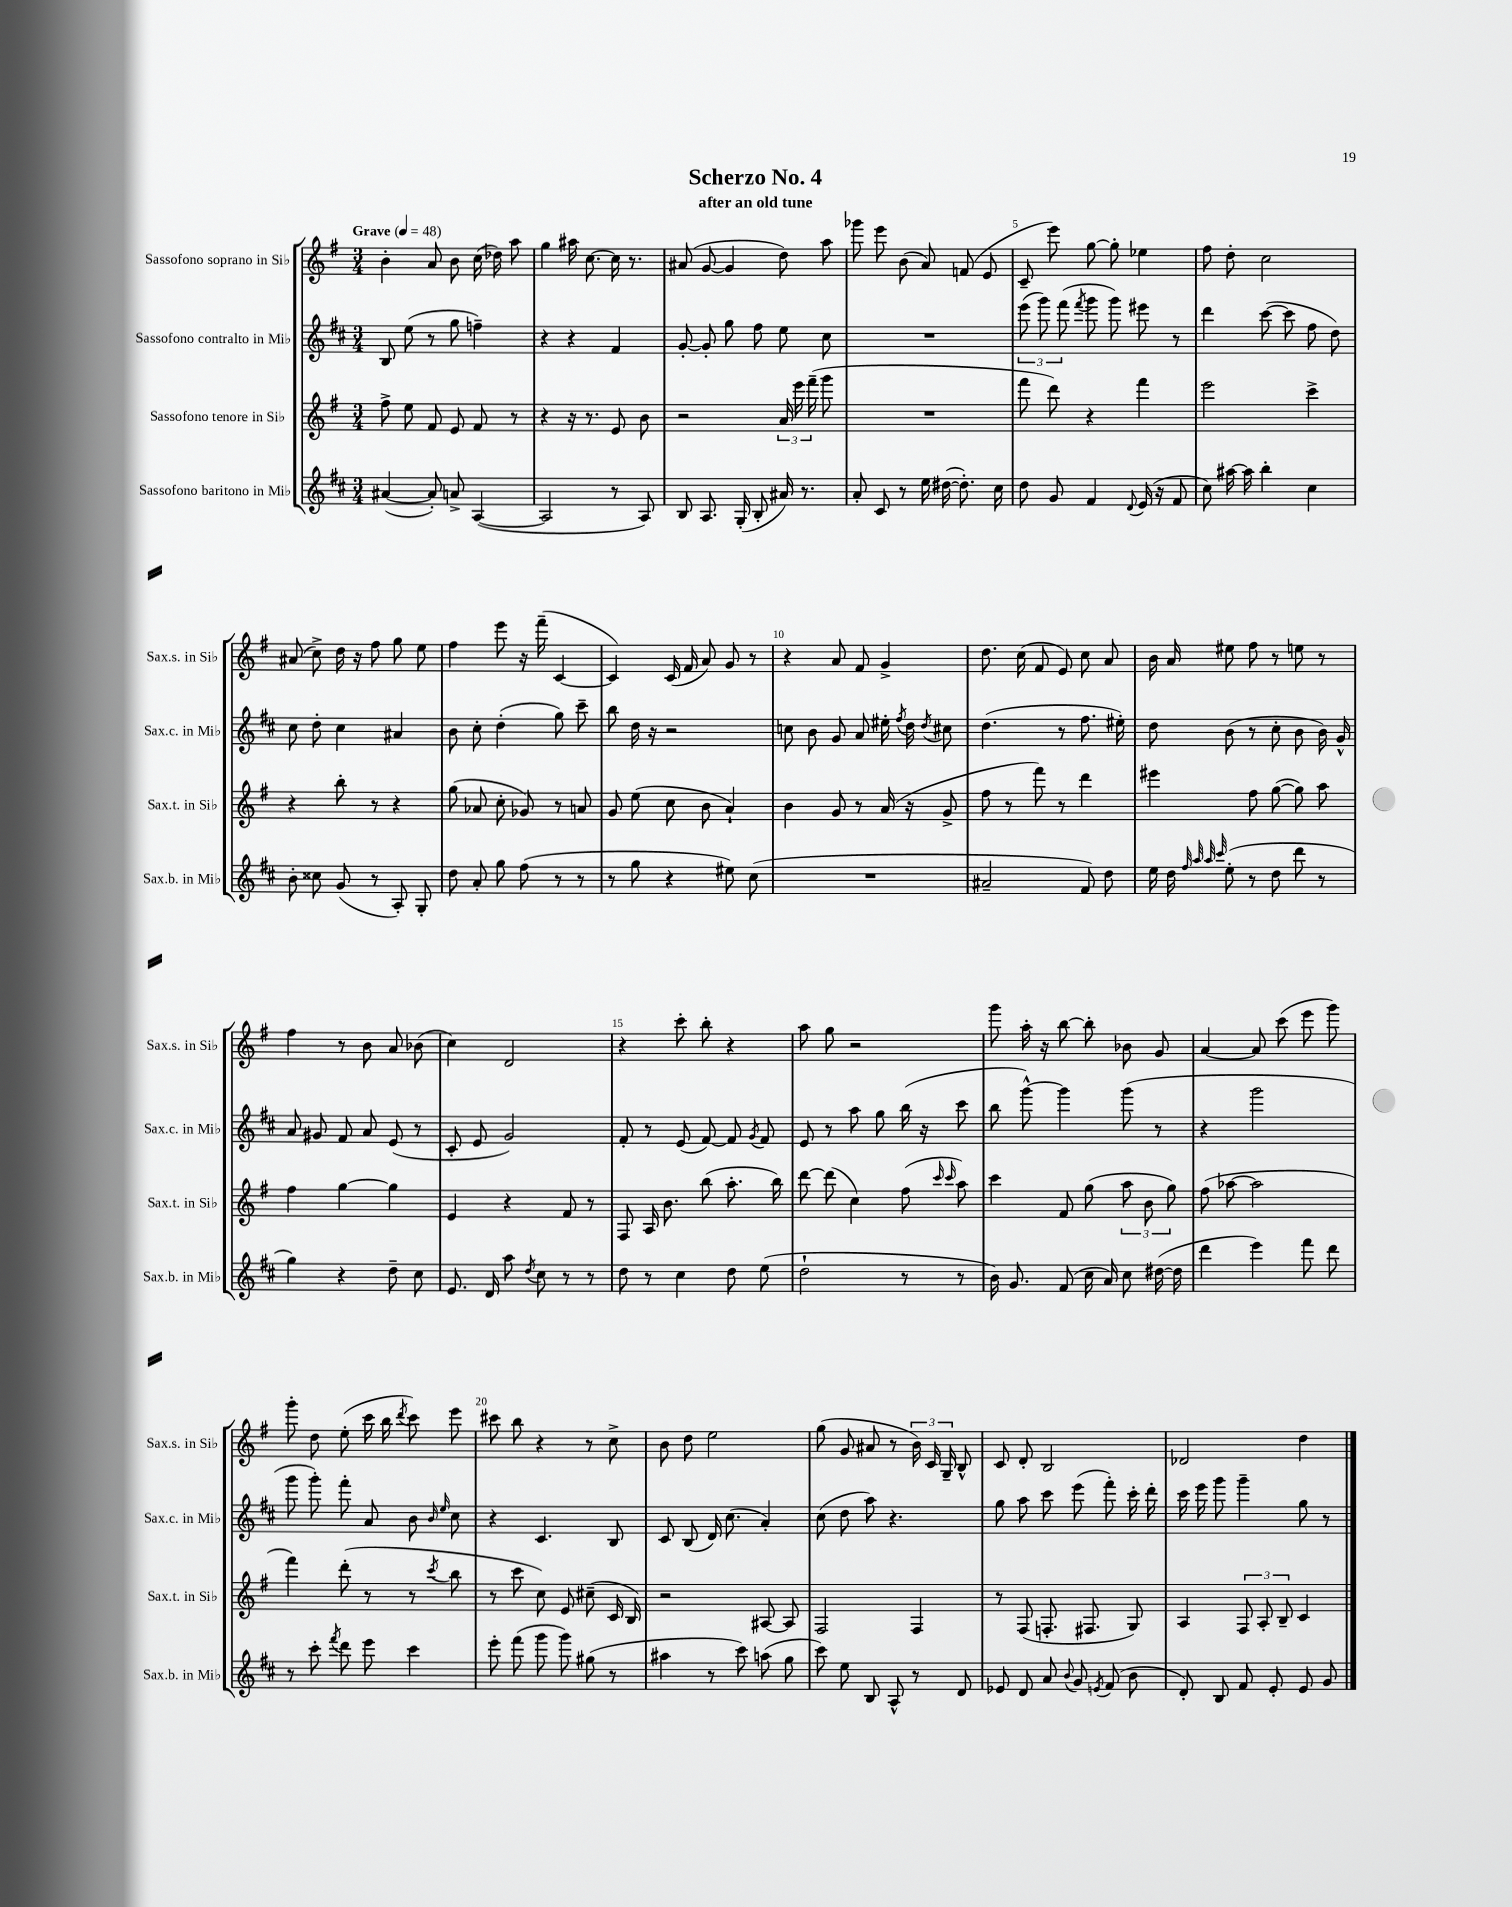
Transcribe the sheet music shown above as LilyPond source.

\header { title = "Scherzo No. 4" subtitle = "after an old tune" }
<<
\new StaffGroup <<
\new Staff = "s0" \with { instrumentName = "Sassofono soprano in Sib" shortInstrumentName = "Sax.s. in Sib" } {
    \clef treble \key g \major \numericTimeSignature \time 3/4 \tempo "Grave" 4 = 48
    \autoBeamOff b'4-. a'8 b'8 c''16( des''16) a''8 |
    g''4 ais''16 c''8.~ c''16 r8. |
    ais'8( g'8~ g'4 d''8) a''8 |
    ges'''8 e'''8 b'8( a'8) f'8( e'8 |
    c'8-- e'''8) g''8~ g''8-. ees''4 |
    fis''8 d''8-. c''2 |
    ais'8( c''8->) d''16 r16 fis''8 g''8 e''8 |
    fis''4 e'''8 r16 fis'''16--( c'4~ |
    c'4) c'16( fis'16 a'8) g'8 r8 |
    r4 a'8 fis'8 g'4-> |
    d''8. c''16( fis'8 e'8) c''8 a'8 |
    b'16 a'16 eis''8 fis''8 r8 e''8 r8 |
    fis''4 r8 b'8 a'8 bes'8( |
    c''4) d'2 |
    r4 c'''8-. b''8-. r4 |
    a''8 g''8 r2 |
    g'''8 a''16-. r16 b''8~ b''8-. bes'8 g'8 |
    a'4~ a'8 c'''8( e'''8 g'''8) |
    g'''8-. d''8 e''8-.( c'''16 b''16 \acciaccatura { d'''8 } c'''8) e'''8 |
    cis'''8 b''8 r4 r8 c''8-> |
    b'8 d''8 e''2 |
    g''8( g'8 ais'8 r8 \tuplet 3/2 { b'16) c'16 g16-- } b8-^ |
    c'8 d'8-. b2 |
    des'2 d''4 \bar "|." |
}
\new Staff = "s1" \with { instrumentName = "Sassofono contralto in Mib" shortInstrumentName = "Sax.c. in Mib" } {
    \clef treble \key d \major \numericTimeSignature \time 3/4
    \autoBeamOff b8 e''8( r8 g''8 f''4--) |
    r4 r4 fis'4 |
    g'8~-. g'8-. g''8 fis''8 e''8 cis''8 |
    R2. |
    \tuplet 3/2 { e'''8( g'''8) fis'''8( } \acciaccatura { fis'''8 } g'''8 g'''8) eis'''8 r8 |
    d'''4 cis'''8~( cis'''8 fis''8 d''8) |
    cis''8 d''8-. cis''4 ais'4 |
    b'8 cis''8-. d''4-.( g''8) cis'''8-- |
    b''8 d''16 r16 r2 |
    c''8 b'8 g'8 a'8 eis''16-. \acciaccatura { fis''8 } d''16 \acciaccatura { d''8 } cis''8 |
    d''4.( r8 fis''8. eis''16-.) |
    d''8 b'8( r8 cis''8-. b'8 b'16) g'16-^ |
    a'8 gis'8 fis'8 a'8 e'8( r8 |
    cis'8-. e'8 g'2) |
    fis'8-. r8 e'8( fis'8~) fis'8 \acciaccatura { g'8 } fis'8 |
    e'8 r8 a''8 g''8 b''16( r16 cis'''8 |
    b''8 g'''8~-^) g'''4 g'''8( r8 |
    r4 g'''2 |
    g'''8 g'''8-.) fis'''8-. a'8 b'8 \grace { b'16 e''16 } cis''8 |
    r4 cis'4. b8 |
    cis'8 b8( d'16) cis''8.( a'4-.) |
    cis''8( d''8 a''8) r4. |
    g''8 a''8 cis'''8 e'''8( fis'''8-.) cis'''16-. d'''16-. |
    cis'''16 e'''16 g'''8 g'''4-- g''8 r8 \bar "|." |
}
\new Staff = "s2" \with { instrumentName = "Sassofono tenore in Sib" shortInstrumentName = "Sax.t. in Sib" } {
    \clef treble \key g \major \numericTimeSignature \time 3/4
    \autoBeamOff fis''8-> e''8 fis'8 e'8 fis'8 r8 |
    r4 r16 r8. e'8 b'8 |
    r2 \tuplet 3/2 { a'16 e'''16 fis'''16--( } g'''8 |
    R2. |
    fis'''8 d'''8) r4 fis'''4 |
    e'''2 c'''4-> |
    r4 b''8-. r8 r4 |
    g''8( aes'8 c''8-. ges'8) r8 a'8 |
    g'8 e''8( c''8 b'8 a'4-!) |
    b'4 g'8 r8 a'16( r16 g'8-> |
    fis''8 r8 fis'''8) r8 d'''4 |
    eis'''4 fis''8 g''8~( g''8) a''8 |
    fis''4 g''4~ g''4 |
    e'4 r4 fis'8 r8 |
    fis8 a16 b'8. b''8( a''8.-. b''16) |
    d'''8~ d'''8( c''4) fis''8( \grace { c'''16 c'''16 } a''8) |
    c'''4 fis'8 g''8( \tuplet 3/2 { a''8 b'8 g''8) } |
    fis''8( aes''8~ aes''2 |
    fis'''4) d'''8-.( r8 r8 \acciaccatura { c'''8 } b''8 |
    r8 c'''8 c''8) e'8 cis''8--( c'16 b16) |
    r2 ais8~ ais8 |
    fis2 fis4 |
    r8 fis8( f8.-. fis8. g8) |
    a4 \tuplet 3/2 { fis8 a8-. b8-- } c'4 \bar "|." |
}
\new Staff = "s3" \with { instrumentName = "Sassofono baritono in Mib" shortInstrumentName = "Sax.b. in Mib" } {
    \clef treble \key d \major \numericTimeSignature \time 3/4
    \autoBeamOff ais'4~( ais'8-.) a'8-> a4~( |
    a2 r8 a8) |
    b8 a8. g16-.( b8-. ais'16) r8. |
    a'8-. cis'8 r8 e''16 dis''16~( dis''8.-.) cis''16 |
    d''8 g'8 fis'4 \appoggiatura { d'8 } e'16( r16 fis'8 |
    cis''8) ais''16~ ais''16 b''4-. cis''4 |
    b'8-. cisis''8 g'8( r8 a8-.) g8-. |
    d''8 a'8-. g''8 fis''8( r8 r8 |
    r8 g''8 r4 eis''8) cis''8( |
    R2. |
    ais'2-- fis'8) d''8 |
    e''16 d''16 \grace { fis''32 a''32 a''32 cis'''32 } e''8-.( r8 d''8 d'''8 r8 |
    g''4) r4 d''8-- cis''8 |
    e'8. d'16 a''8 \acciaccatura { d''8 } cis''8 r8 r8 |
    d''8 r8 cis''4 d''8 e''8( |
    d''2-! r8 r8 |
    b'16) g'8. fis'8( cis''16 a'16) cis''8 dis''16~( dis''16 |
    d'''4 e'''4) fis'''8 d'''8 |
    r8 cis'''8-. \acciaccatura { fis'''8 } d'''8 e'''8 cis'''4 |
    e'''8-. fis'''8( g'''8 g'''8) gis''8( r8 |
    ais''4 r8 cis'''8) a''8( g''8 |
    cis'''8) e''8 b8 a8-^ r8 d'8 |
    ees'8 d'8 a'8 \appoggiatura { b'8 } g'8 \acciaccatura { e'8 } fis'8( b'8 |
    d'8-.) b8 fis'8 e'8-. e'8 g'8 \bar "|." |
}
>>
>>
\layout { \context { \Score \override BarNumber.break-visibility = ##(#f #t #t) barNumberVisibility = #(every-nth-bar-number-visible 5) } }
